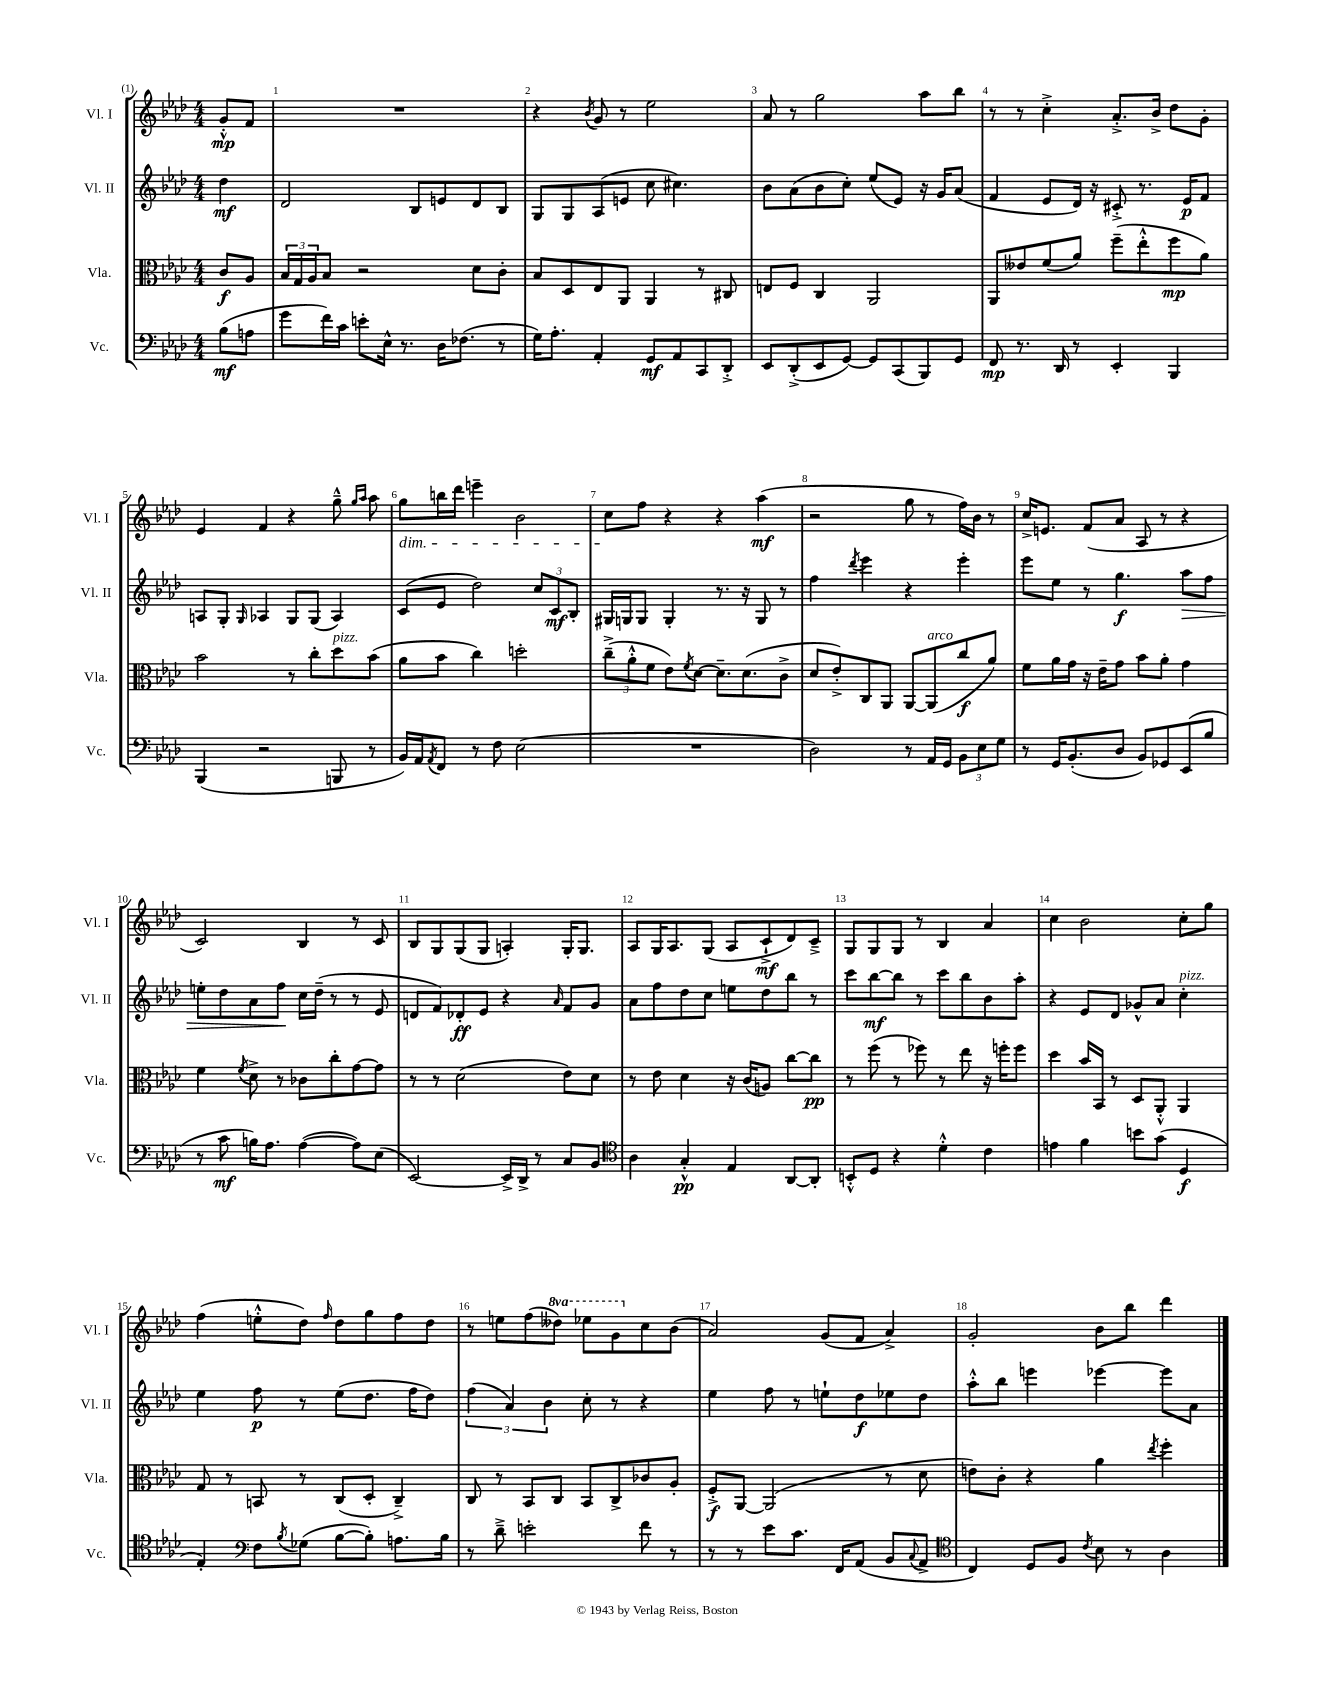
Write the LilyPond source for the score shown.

<<
\new StaffGroup <<
\new Staff = "s0" \with { instrumentName = "Vl. I" shortInstrumentName = "Vl. I" } {
    \clef treble \key aes \major \numericTimeSignature \time 4/4 \set Staff.ottavationMarkups = #ottavation-simple-ordinals \partial 4
    g'8-.-^\mp f'8 |
    R1 |
    r4 \acciaccatura { bes'8 } g'8 r8 ees''2 |
    aes'8 r8 g''2 aes''8 bes''8 |
    r8 r8 c''4-.-> aes'8.-.-> bes'16-> des''8 g'8-. |
    ees'4 f'4 r4 g''8---^ \grace { g''16 aes''16 } aes''8 |
    g''8\dim b''16 des'''16 e'''4-- bes'2 |
    c''8\! f''8 r4 r4 aes''4\mf( |
    r2 g''8 r8 f''16) bes'16 r8 |
    c''16-> e'8. f'8( aes'8 aes8 r8 r4 |
    c'2) bes4 r8 c'8 |
    bes8 g8 g8( g8 a4-.) g16-. g8. |
    aes8 g16 aes8. g8( aes8 c'8-!->\mf des'8) c'8---> |
    g8 g8 g8 r8 bes4 aes'4 |
    c''4 bes'2 c''8-. g''8 |
    f''4( e''8-.-^ des''8) \grace { f''16 } des''8 g''8 f''8 des''8 |
    r8 e''8 f''8( \ottava #1 deses'''8) ees'''!8 g''8 \ottava #0 c''8 bes'8( |
    aes'2) g'8( f'8 aes'4->) |
    g'2-. bes'8 bes''8 des'''4 \bar "|." |
}
\new Staff = "s1" \with { instrumentName = "Vl. II" shortInstrumentName = "Vl. II" } {
    \clef treble \key aes \major \numericTimeSignature \time 4/4 \partial 4
    des''4\mf |
    des'2 bes8 e'8 des'8 bes8 |
    g8 g8 aes8( e'8 c''8 cis''4.) |
    bes'8 aes'8( bes'8 c''8-.) ees''8( ees'8) r16 g'16 aes'8( |
    f'4 ees'8 des'16) r16 cis'8-.-> r8. ees'16\p f'8 |
    a8 g8-. \grace { g16 } aes4 g8 g8( aes4) |
    c'8( ees'8 des''2) \tuplet 3/2 { c''8 c'8\mf bes8-. } |
    gis16 g16 g8 g4-. r8. r16 g8 r8 |
    f''4 \acciaccatura { des'''8 } ees'''4 r4 ees'''4-. |
    ees'''8 ees''8 r8 g''4.\f aes''8\> f''8 |
    e''8-. des''8 aes'8 f''8\! c''16 des''16--( r8 r8 ees'8 |
    d'8 f'8) des'8-.\ff ees'8 r4 \grace { aes'16 } f'8 g'8 |
    aes'8 f''8 des''8 c''8 e''8 des''8 bes''8 r8 |
    c'''8 bes''8~\mf bes''8 r8 c'''8 bes''8 bes'8 aes''8-. |
    r4 ees'8 des'8 ges'8-^ aes'8 c''4-.^\markup { \italic "pizz." } |
    ees''4 f''8\p r8 ees''8( des''8. f''16 des''8) |
    \tuplet 3/2 { f''4( aes'4) bes'4 } c''8-. r8 r4 |
    ees''4 f''8 r8 e''8-! des''8\f ees''8 des''8 |
    aes''8-.-^ bes''8 e'''4 ees'''4~ ees'''8 aes'8 \bar "|." |
}
\new Staff = "s2" \with { instrumentName = "Vla." shortInstrumentName = "Vla." } {
    \clef alto \key aes \major \numericTimeSignature \time 4/4 \partial 4
    c'8\f aes8 |
    \tuplet 3/2 { bes16 g16 aes16 } bes8 r2 des'8 c'8-. |
    bes8 des8 ees8 aes,8 aes,4 r8 cis8 |
    e8 f8 c4 aes,2 |
    aes,8 eeses'8 f'8( aes'8) f''8--( ees''8-.-^ f''8\mp aes'8) |
    bes'2 r8 c''8-. des''8^\markup { \italic "pizz." } bes'8( |
    aes'8 bes'8 c''4) d''2-. |
    \tuplet 3/2 { c''8--->( aes'8-.-^ f'8 } ees'8) \acciaccatura { f'8 } des'8~ des'8.-- des'8.( c'8-> |
    des'8 ees'8-.->) c8 aes,8 aes,8~ aes,8^\markup { \italic "arco" }( c''8\f aes'8) |
    f'8 aes'16 g'16 r16 ees'16-- g'8 bes'8 aes'8-. g'4 |
    f'4 \acciaccatura { f'8 } des'8-> r8 ces'8 c''8-. g'8~ g'8 |
    r8 r8 des'2( ees'8) des'8 |
    r8 ees'8 des'4 r16 c'16( a8) c''8~ c''8\pp |
    r8 f''8( r8 fes''8) r8 ees''8 r16 f''16-. f''8 |
    des''4 bes'16 bes,16 r8 des8 aes,8-.-^ aes,4 |
    g8 r8 b,8 r8 c8( des8-. c4--->) |
    c8 r8 bes,8 c8 bes,8 c8-> ces'8 aes8-. |
    f8-.->\f aes,8~ aes,2( r8 des'8 |
    e'8) c'8-. r4 aes'4 \acciaccatura { ees''8 } f''4-. \bar "|." |
}
\new Staff = "s3" \with { instrumentName = "Vc." shortInstrumentName = "Vc." } {
    \clef bass \key aes \major \numericTimeSignature \time 4/4 \partial 4
    bes8\mf( a8 |
    g'8 f'16) c'16 e'8-. ees16-^ r8. des16 fes8.( r8 |
    g16) aes8.-. aes,4-. g,8\mf aes,8 c,8 des,8-.-> |
    ees,8 des,8-.->( ees,8 g,8~) g,8 c,8( bes,,8) g,8 |
    f,8\mp r8. des,16 r8 ees,4-. bes,,4 |
    bes,,4( r2 b,,8 r8 |
    bes,16) aes,16 \acciaccatura { aes,8 } f,8 r8 f8 ees2( |
    R1 |
    des2) r8 aes,16 g,16 \tuplet 3/2 { bes,8 ees8 g8 } |
    r8 g,16 bes,8.-.( des8 bes,8) ges,8 ees,8( bes8 |
    r8 c'8\mf b16) aes8. aes4~( aes8) ees8( |
    ees,2~) ees,16-> des,16-> r8 c8 bes,8 |
    \clef tenor aes4 g4-.-^\pp ees4 aes,8~ aes,8-. |
    b,8-.-^ des8 r4 des'4-.-^ c'4 |
    e'4 f'4 b'8 g'8( des4\f |
    ees4-.) \clef bass f8 \acciaccatura { bes8 } ges8( bes8~ bes8-.) a8. bes16 |
    r8 des'8---> e'2-. f'8 r8 |
    r8 r8 ees'8 c'8. f,16 aes,8( bes,8 \appoggiatura { c8 } aes,8-> |
    \clef tenor c4) des8 f8 \acciaccatura { c'8 } bes8 r8 aes4 \bar "|." |
}
>>
>>
\layout { \context { \Score \override BarNumber.break-visibility = ##(#f #t #t) barNumberVisibility = #all-bar-numbers-visible } }
